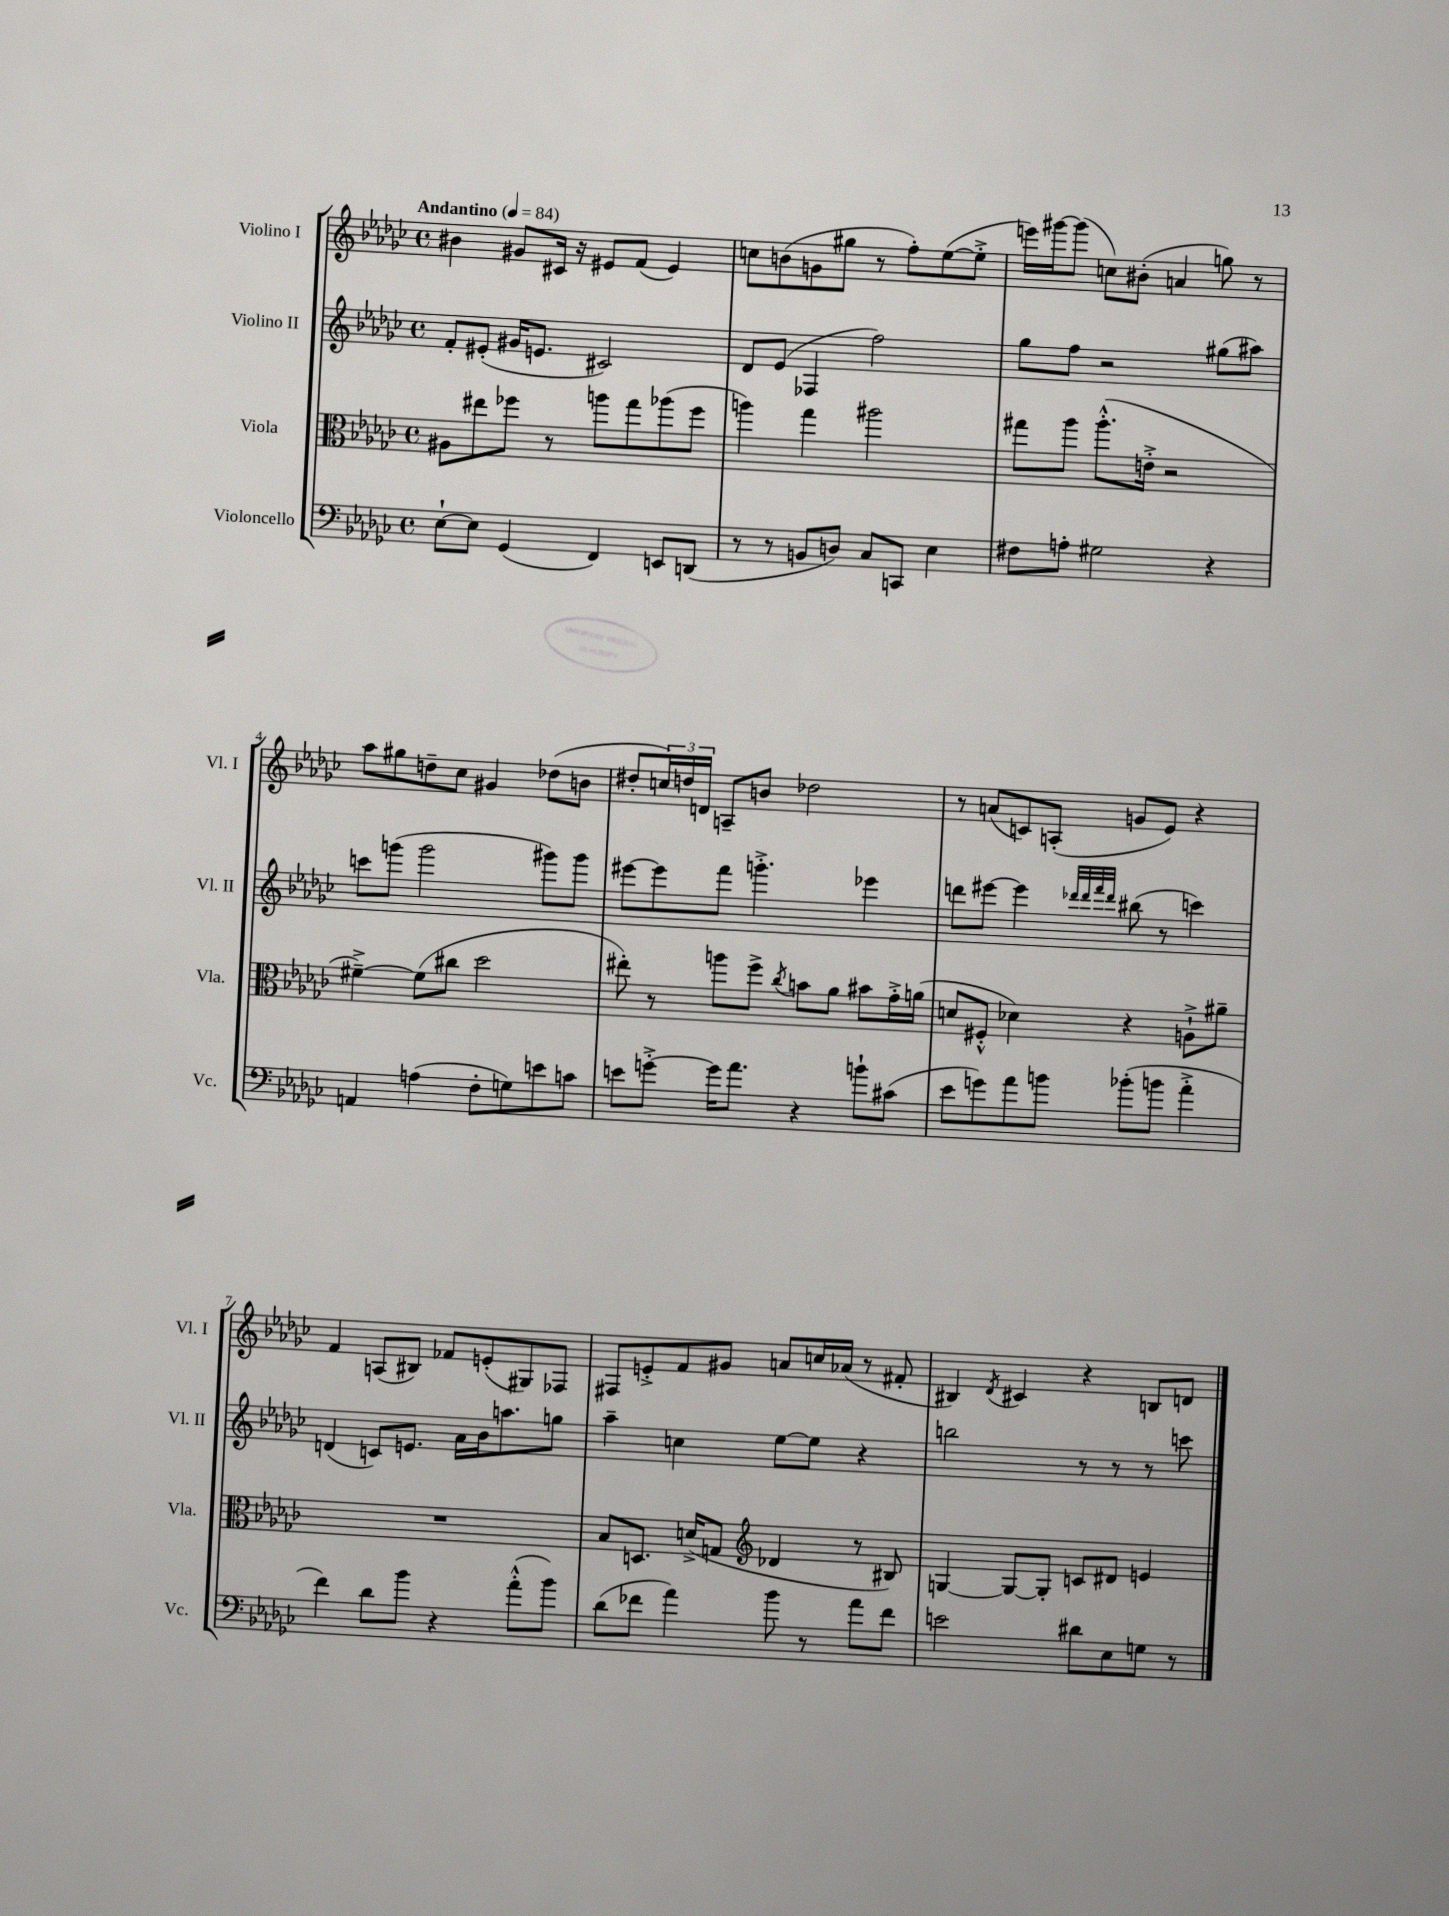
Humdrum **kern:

**kern	**kern	**kern	**kern
*staff4	*staff3	*staff2	*staff1
*clefF4	*clefC3	*clefG2	*clefG2
*k[b-e-a-d-g-c-]	*k[b-e-a-d-g-c-]	*k[b-e-a-d-g-c-]	*k[b-e-a-d-g-c-]
*M4/4	*M4/4	*M4/4	*M4/4
*met(c)	*met(c)	*met(c)	*met(c)
*MM84	*MM84	*MM84	*MM84
[8E-`\L	8A#\L	8f'/L	4b#\
8E-\]J	8ee#\	(8e#'/J	.
(4GG-/	8ff-\J	16g#/LK	8g#/L
.	.	8.e/J	.
.	8r	.	16c#/Jk
.	.	.	16r
4FF/)	8aa\L	2c#/)	8e#/L
.	8gg-\	.	(8f/J
8EE/L	(8aa-\	.	4e#/)
(8DD/J	8ff-\J	.	.
=	=	=	=
8r	4aa\)	8d-/L	8cc\L
8r	.	(8e-/J	(8b\
8BB/L	4gg-\	4F-/	8g\
8D/J)	.	.	8gg#\J
8C-/L	2aa#\	2ff\)	8r
8CC/J	.	.	8ff'\L)
4E-\	.	.	([8ee-\
.	.	.	8ee-'^\]J
=	=	=	=
8F#\L	8gg#\L	8gg-\L	16eee\LL)
.	.	.	[16ggg#\J
8A'\J	8aa-\J	8ff\J	(8ggg#\]J
2G#\	(8.aa-'^^\L	2r	8cc\L)
.	.	.	(8b#'\J
.	16e'^\Jk	.	.
.	2r	.	4a/
4r	.	(8gg#\L	8gg\)
.	.	8aa#\J)	8r
=	=	=	=
4AA/	[4f#~^\)	8ccc\L	8aa-\L
.	.	(8ggg\J	8gg#\
(4A\	(8f#\]L	2ggg\	8dd~\
.	8cc#\J	.	8cc-\J
8F'\L	2dd-\	.	4g#/
8G\)	.	.	.
8e\	.	8ggg#\L)	(8dd-\L
8c\J	.	8ggg#\J	8b\J
=	=	=	=
8e\L	8ee#'\)	[8eee#\L	8dd#'/L
[8g'^\J	8r	8eee#\]	24cc/L)
.	.	.	24dd/
.	.	.	24d/JJ
16g\]LK	8aa\L	8fff\J	8A~/L
8.a-\J	.	.	.
.	8ff^\J	4.ggg'^\	8b/J
.	8qcc-/	.	.
4r	8b\L	.	2dd-\
.	8a-\J	.	.
8b`\L	8b#\L	4eee-\	.
(8c#\J	16g-'^\L	.	.
.	(16a\JJ	.	.
=	=	=	=
8e-\L	8d/L	8ddd\L	8r
8g\)	8F#'^^/J	[8eee#\J	(8a/L
8a-\	4d-\)	4eee#\]	8c/)
8b\J	.	.	(8A'/J
.	.	32qqddd-/LLL	.
.	.	32qqddd-/	.
.	.	32qqfff/	.
.	.	32qqddd-/JJJ	.
(8b-'\L	4r	(8bb#\	8g/L
8b\J	.	8r	8e-/J)
4a-'^\	8A`^\L	4ccc\)	4r
.	8a#~\J	.	.
=	=	=	=
4f\)	1r	(4d/	4f/
8d-\L	.	8c/L)	(8A/L
8b-\J	.	8.e/J	8B#/J)
4r	.	.	8f-/L
.	.	16a-\LL	.
.	.	16b-\J	(8e'/
.	.	8.aa\	.
(8a-'^^\L	.	.	8G#/)
8b-\J)	.	8gg\J	8F-/J
=	=	=	=
(8d-\L	8B-/L	4aa-~\	8F#/L
8f-\J	8.D/J	.	8e'^/
4a-\)	.	4cc\	8f/
.	(16d^/LK	.	.
.	8G/J	.	8g#/J
*	*clefG2	*	*
8b-\	4d-/	[8ee-\L	8a/L
8r	.	8ee-\]J	16cc/L
.	.	.	(16a-/JJ
8a-\L	8r	4r	8r
8f-\J	8B#/)	.	8f#'/
=	=	=	=
2e\	[4G/	2bb\	4B#/)
.	.	.	8qd-/
.	8G/_L	.	4c#/
.	8G'/]J	.	.
8d#\L	8c/L	8r	4r
8E-\	8d#/J	8r	.
8G\J	4e/	8r	8B/L
8r	.	8ccc\	8d/J
==	==	==	==
*-	*-	*-	*-
